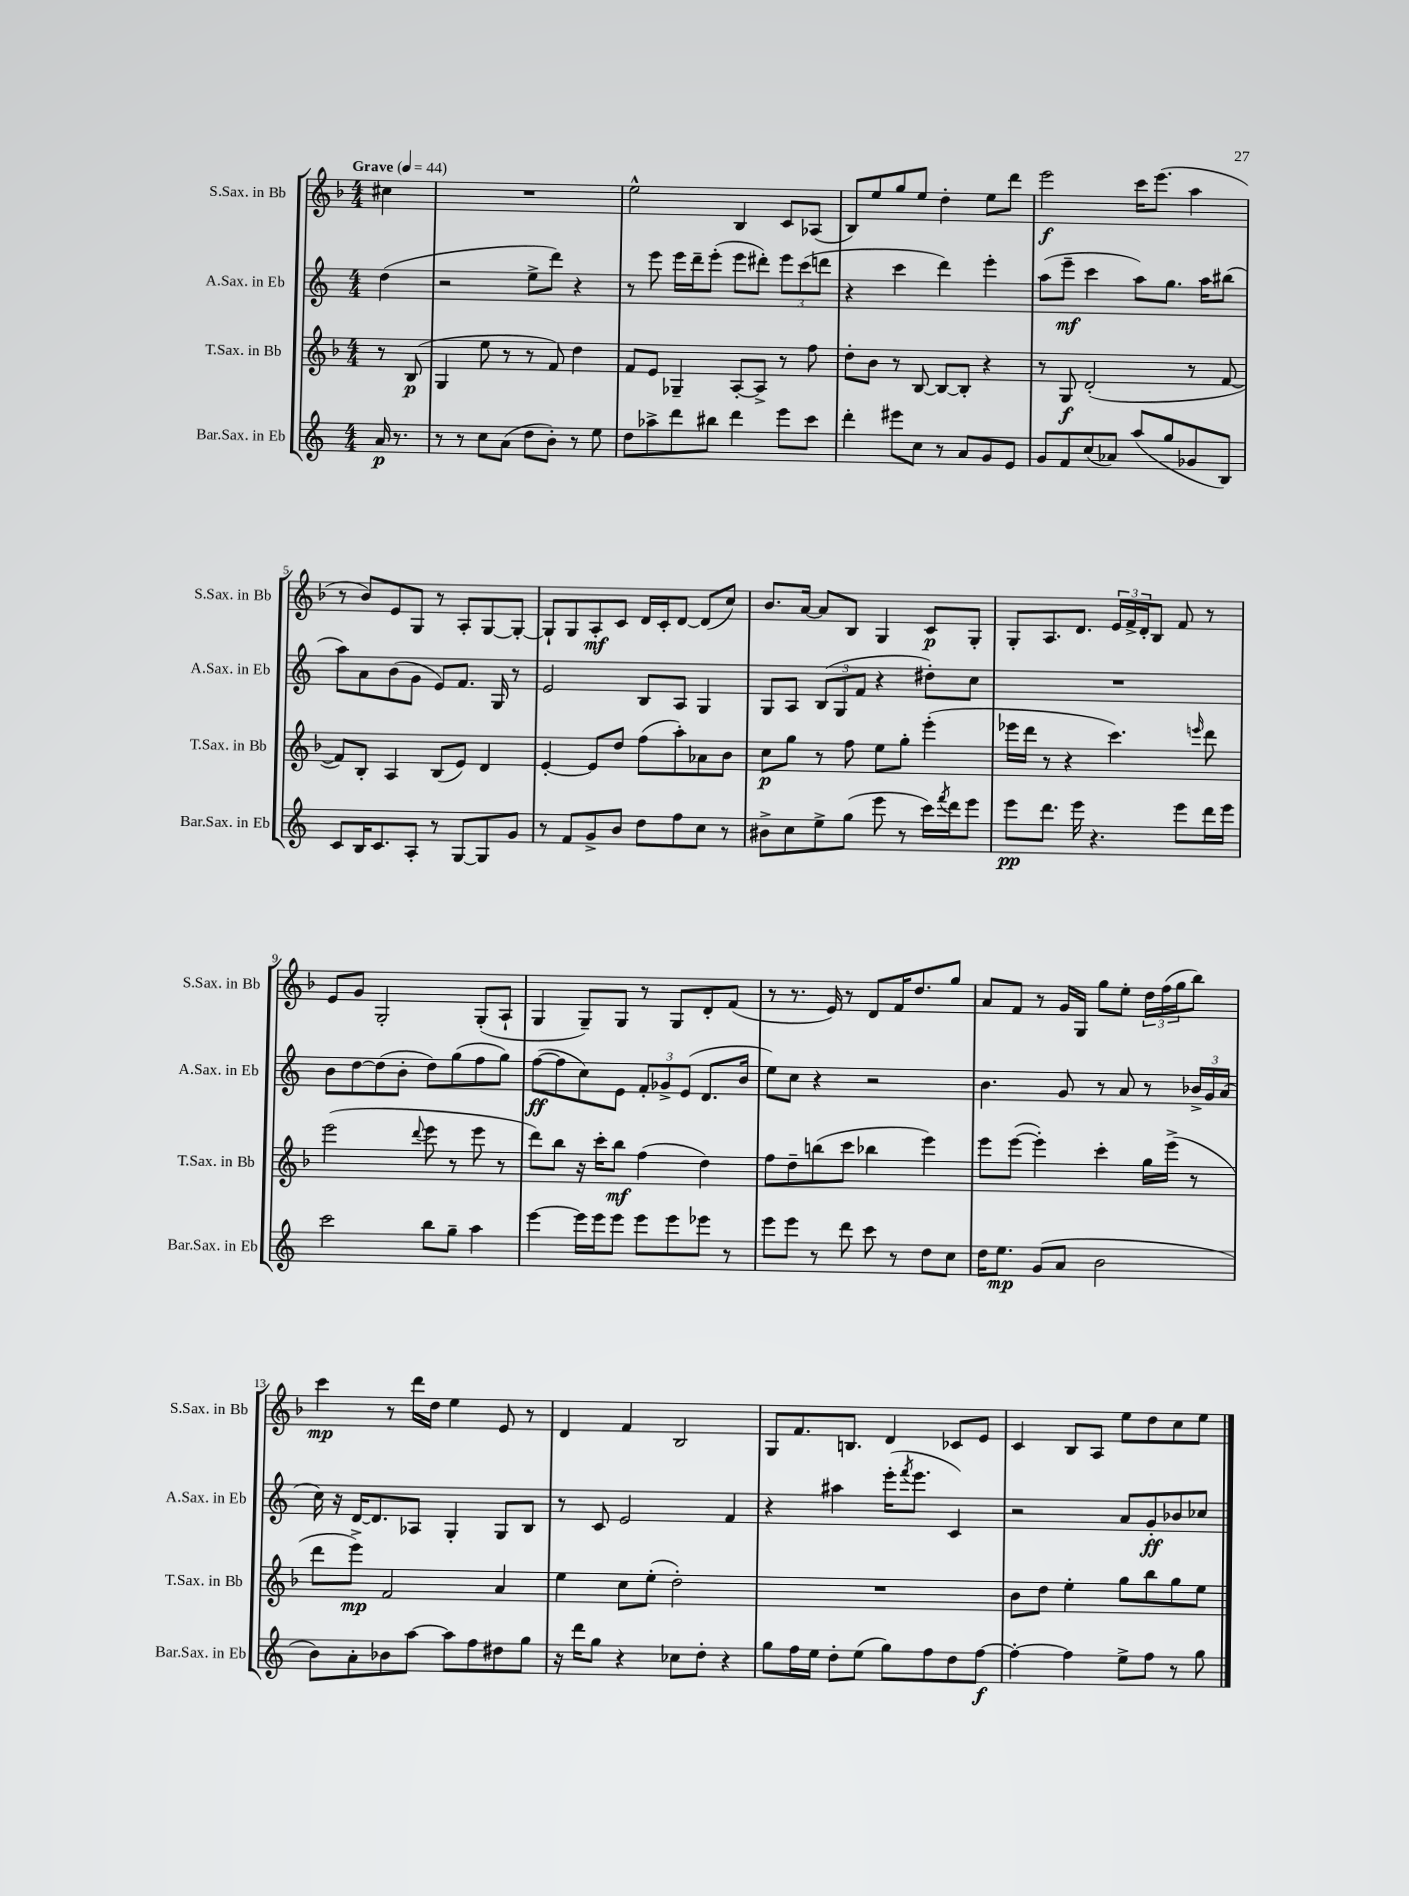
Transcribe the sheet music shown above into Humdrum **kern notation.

**kern	**dynam	**kern	**dynam	**kern	**dynam	**kern	**dynam
*part4	*part4	*part3	*part3	*part2	*part2	*part1	*part1
*staff4	*staff4	*staff3	*staff3	*staff2	*staff2	*staff1	*staff1
*I"Bar.Sax. in Eb	*	*I"T.Sax. in Bb	*	*I"A.Sax. in Eb	*	*I"S.Sax. in Bb	*
*I'Bar.Sax. in Eb	*	*I'T.Sax. in Bb	*	*I'A.Sax. in Eb	*	*I'S.Sax. in Bb	*
*clefG2	*	*clefG2	*	*clefG2	*	*clefG2	*
*k[]	*	*k[b-]	*	*k[]	*	*k[b-]	*
*M4/4	*	*M4/4	*	*M4/4	*	*M4/4	*
*MM44	*	*MM44	*	*MM44	*	*MM44	*
=	=	=	=	=	=	=	=
!	!	!	!	!	!	!LO:TX:a:B:t=Grave	!
16a/	p	8r	.	(4dd\	.	4cc#X\	.
8.r	.	.	.	.	.	.	.
.	.	(8B-/	p	.	.	.	.
=1	=1	=1	=1	=1	=1	=1	=1
8r	.	4G/	.	2r	.	1r	.
8r	.	.	.	.	.	.	.
8cc\L	.	8ee\	.	.	.	.	.
(8a\J	.	8r	.	.	.	.	.
8dd\L	.	8r	.	8ee^\L	.	.	.
8b'\J)	.	8f/)	.	8ddd\J)	.	.	.
8r	.	4dd\	.	4r	.	.	.
8ee\	.	.	.	.	.	.	.
=2	=2	=2	=2	=2	=2	=2	=2
8dd\L	.	8f/L	.	8r	.	2ee^^\	.
8aa-X^\	.	8e/J	.	8eee\	.	.	.
8ddd\	.	4G-X~/	.	16eee\LL	.	.	.
.	.	.	.	16ddd~\J	.	.	.
8bb#X\J	.	.	.	(8eee'\J	.	.	.
4ddd\	.	[8A'/L	.	8eee\L	.	4B-/	.
.	.	8A^/J]	.	8ddd#X'\J)	.	.	.
8eee\L	.	8r	.	12eee\L	.	8c/L	.
.	.	.	.	(12ccc\	.	.	.
8ccc\J	.	8ff\	.	.	.	(8A-X/J	.
.	.	.	.	12dddn\J	.	.	.
=3	=3	=3	=3	=3	=3	=3	=3
4ddd'\	.	8dd'\L	.	4r	.	8B-/L)	.
.	.	8b-\J	.	.	.	8ee/	.
8eee#X\L	.	8r	.	4ccc\	.	8gg/	.
8cc\J	.	[8B-/	.	.	.	8ee/J	.
8r	.	8B-/L_	.	4ddd\)	.	4dd'\	.
8a/L	.	8B-'/J]	.	.	.	.	.
8g/	.	4r	.	4eee'\	.	8ee\L	.
8e/J	.	.	.	.	.	8ddd\J	.
=4	=4	=4	=4	=4	=4	=4	=4
8g/L	.	8r	.	(8aa\L	.	2eee\	f
8f/	.	8G/	f	8eee~\J	mf	.	.
(8cc/	.	(2d'/	.	4ccc\	.	.	.
8a-X/J)	.	.	.	.	.	.	.
(8aa/L	.	.	.	8aa\L)	.	16ccc\KL	.
.	.	.	.	.	.	(8.eee\J	.
8gg/	.	.	.	8.gg\J	.	.	.
8g-X/	.	8r	.	.	.	4aa\	.
.	.	.	.	16aa\KL	.	.	.
8B/J)	.	[8f/	.	(8bb#X\J	.	.	.
!!LO:LB:g=z
=5	=5	=5	=5	=5	=5	=5	=5
8c/L	.	8f/L])	.	8aa\L)	.	8r	.
16B/K	.	8B-'/J	.	8a\	.	8b-/L)	.
8.c/	.	.	.	.	.	.	.
.	.	4A/	.	(8b\	.	8e/	.
8A'/J	.	.	.	8g\J	.	8G/J	.
8r	.	(8B-/L	.	8e/L)	.	8r	.
[8G/L	.	8e/J)	.	8.f/J	.	8A'/L	.
8G/]	.	4d/	.	.	.	[8G/	.
.	.	.	.	16G/	.	.	.
8g/J	.	.	.	8r	.	8G'/J_	.
=6	=6	=6	=6	=6	=6	=6	=6
8r	.	[4e'/	.	2e/	.	8G`/L]	.
8f/L	.	.	.	.	.	8G/	.
8g^/	.	8e/L]	.	.	.	8A'/	mf
8b/J	.	8dd/J	.	.	.	8c/J	.
8dd\L	.	(8ff\L	.	8B/L	.	16d/LL	.
.	.	.	.	.	.	16c'/J	.
8ff\	.	8aa'\)	.	8A/J	.	[8d/J	.
8cc\J	.	8a-X\	.	4G/	.	(8d/L]	.
8r	.	8b-\J	.	.	.	8cc/J)	.
=7	=7	=7	=7	=7	=7	=7	=7
8b#X^\L	.	8cc\L	p	8G/L	.	8.b-/L	.
8cc\	.	8gg\J	.	8A/J	.	.	.
.	.	.	.	.	.	[16a/Jk	.
8ee^\	.	8r	.	(12B/L	.	8a/L]	.
.	.	.	.	12G/	.	.	.
(8gg\J	.	8ff\	.	.	.	8B-/J	.
.	.	.	.	12f/J	.	.	.
8eee\	.	8ee\L	.	4r	.	4G/	.
8r	.	8gg'\J	.	.	.	.	.
16ccc\LL)	.	(4eee'\	.	8dd#X'\L)	.	8c/L	p
8qfff/	.	.	.	.	.	.	.
16ddd\J	.	.	.	.	.	.	.
8eee\J	.	.	.	8cc\J	.	8G'/J	.
=8	=8	=8	=8	=8	=8	=8	=8
8eee\L	pp	16eee-X\LL	.	1r	.	8G'/L	.
.	.	16ddd\JJ	.	.	.	.	.
8.ddd\J	.	8r	.	.	.	8.A/	.
.	.	4r	.	.	.	.	.
16eee\	.	.	.	.	.	8.d/J	.
4.r	.	.	.	.	.	.	.
.	.	4.ccc\)	.	.	.	24e/LL	.
.	.	.	.	.	.	24f^/	.
.	.	.	.	.	.	24d'/J	.
.	.	.	.	.	.	8B-/J	.
8eee\L	.	.	.	.	.	8f/	.
.	.	16qqeeen/	.	.	.	.	.
16ddd\L	.	8ddd\	.	.	.	8r	.
16eee\JJ	.	.	.	.	.	.	.
!!LO:LB:g=z
=9	=9	=9	=9	=9	=9	=9	=9
2ccc\	.	(2eee\	.	8b\L	.	8e/L	.
.	.	.	.	[8dd\	.	8g/J	.
.	.	.	.	(8dd\]	.	2G'/	.
.	.	.	.	8b'\J	.	.	.
.	.	8qqddd/	.	.	.	.	.
8bb\L	.	8eee\	.	8dd\L)	.	.	.
8gg~\J	.	8r	.	(8gg\	.	.	.
4aa\	.	8eee\	.	8ff\	.	(8G'/L	.
.	.	8r	.	8gg\J)	.	8A`/J	.
=10	=10	=10	=10	=10	=10	=10	=10
[4eee\	.	8ddd\L)	.	([8ff\L	ff	4G/	.
.	.	8bb-\J	.	8ff\]	.	.	.
16eee\LL]	.	16r	.	8cc\)	.	8G~/L)	.
16eee\J	.	16ccc'\KL	.	.	.	.	.
8eee\J	.	8bb-\J	mf	8e\J	.	8G/J	.
8eee\L	.	(4ff\	.	12f'/L	.	8r	.
.	.	.	.	12g-X^/	.	.	.
8eee\	.	.	.	.	.	8G/L	.
.	.	.	.	(12e/J	.	.	.
8eee-X\J	.	4dd\)	.	8.d/L	.	8d'/	.
8r	.	.	.	.	.	(8f/J	.
.	.	.	.	16b/Jk	.	.	.
=11	=11	=11	=11	=11	=11	=11	=11
8eee\L	.	8ff\L	.	8ee\L)	.	8r	.
8eee\J	.	8dd~\	.	8cc\J	.	8.r	.
8r	.	(8bbn\	.	4r	.	.	.
.	.	.	.	.	.	16e/)	.
8ddd\	.	8ccc\J	.	.	.	8r	.
8ccc\	.	4bb-X\	.	2r	.	8d/L	.
8r	.	.	.	.	.	16f/K	.
.	.	.	.	.	.	8.dd/	.
8dd\L	.	4eee\)	.	.	.	.	.
8cc\J	.	.	.	.	.	8gg/J	.
=12	=12	=12	=12	=12	=12	=12	=12
16dd\KL	.	8eee\L	.	4.b\	.	8a/L	.
8.ee\J	mp	.	.	.	.	.	.
.	.	([8eee\J	.	.	.	8f/J	.
(8g/L	.	4eee'\])	.	.	.	8r	.
8a/J	.	.	.	8g/	.	16g/LL	.
.	.	.	.	.	.	16G/JJ	.
2b\	.	4ccc'\	.	8r	.	8gg\L	.
.	.	.	.	8a/	.	8ee'\J	.
.	.	16gg\LL	.	8r	.	24dd\LL	.
.	.	.	.	.	.	(24ff\	.
.	.	(16eee^\JJ	.	.	.	.	.
.	.	.	.	.	.	24gg\J	.
.	.	8r	.	24b-X^/LL	.	8bb-\J)	.
.	.	.	.	24g/	.	.	.
.	.	.	.	(24a/JJ	.	.	.
!!LO:LB:g=z
=13	=13	=13	=13	=13	=13	=13	=13
8b\L)	.	8ddd\L	.	16cc\)	.	4ccc\	mp
.	.	.	.	16r	.	.	.
8a'\	.	8eee^\J)	mp	[16d/KL	.	.	.
.	.	.	.	8.d/]	.	.	.
8b-X\	.	2f/	.	.	.	8r	.
[8aa\J	.	.	.	8A-X/J	.	16ddd\LL	.
.	.	.	.	.	.	16dd\JJ	.
8aa\L]	.	.	.	4G'/	.	4ee\	.
8ff\	.	.	.	.	.	.	.
8dd#X\	.	4a/	.	8G/L	.	8e/	.
8gg\J	.	.	.	8B/J	.	8r	.
=14	=14	=14	=14	=14	=14	=14	=14
16r	.	4ee\	.	8r	.	4d/	.
16ddd\KL	.	.	.	.	.	.	.
8gg\J	.	.	.	8c/	.	.	.
4r	.	8cc\L	.	2e/	.	4f/	.
.	.	(8ee'\J	.	.	.	.	.
8cc-X\L	.	2dd'\)	.	.	.	2B-/	.
8dd'\J	.	.	.	.	.	.	.
4r	.	.	.	4f/	.	.	.
=15	=15	=15	=15	=15	=15	=15	=15
8gg\L	.	1r	.	4r	.	8G/L	.
16ff\L	.	.	.	.	.	8.f/	.
16ee\JJ	.	.	.	.	.	.	.
8dd'\L	.	.	.	4aa#X\	.	.	.
.	.	.	.	.	.	8.Bn/J	.
(8ee\J	.	.	.	.	.	.	.
8gg\L)	.	.	.	(16eee'\KL	.	4d/	.
.	.	.	.	8qfff/	.	.	.
.	.	.	.	8.eee\J	.	.	.
8ff\	.	.	.	.	.	.	.
8dd\	.	.	.	4c/)	.	8c-X/L	.
[8ff\J	f	.	.	.	.	8e/J	.
=16	=16	=16	=16	=16	=16	=16	=16
4ff'\_	.	8b-\L	.	2r	.	4c/	.
.	.	8dd\J	.	.	.	.	.
4ff\]	.	4ee'\	.	.	.	8B-/L	.
.	.	.	.	.	.	8A/J	.
8ee^\L	.	8gg\L	.	8a/L	.	8ee\L	.
8ff\J	.	8bb-\	.	8g'/	ff	8dd\	.
8r	.	8gg\	.	8b-X/	.	8cc\	.
8gg\	.	8ee\J	.	8cc-X/J	.	8ee\J	.
==	==	==	==	==	==	==	==
*-	*-	*-	*-	*-	*-	*-	*-
